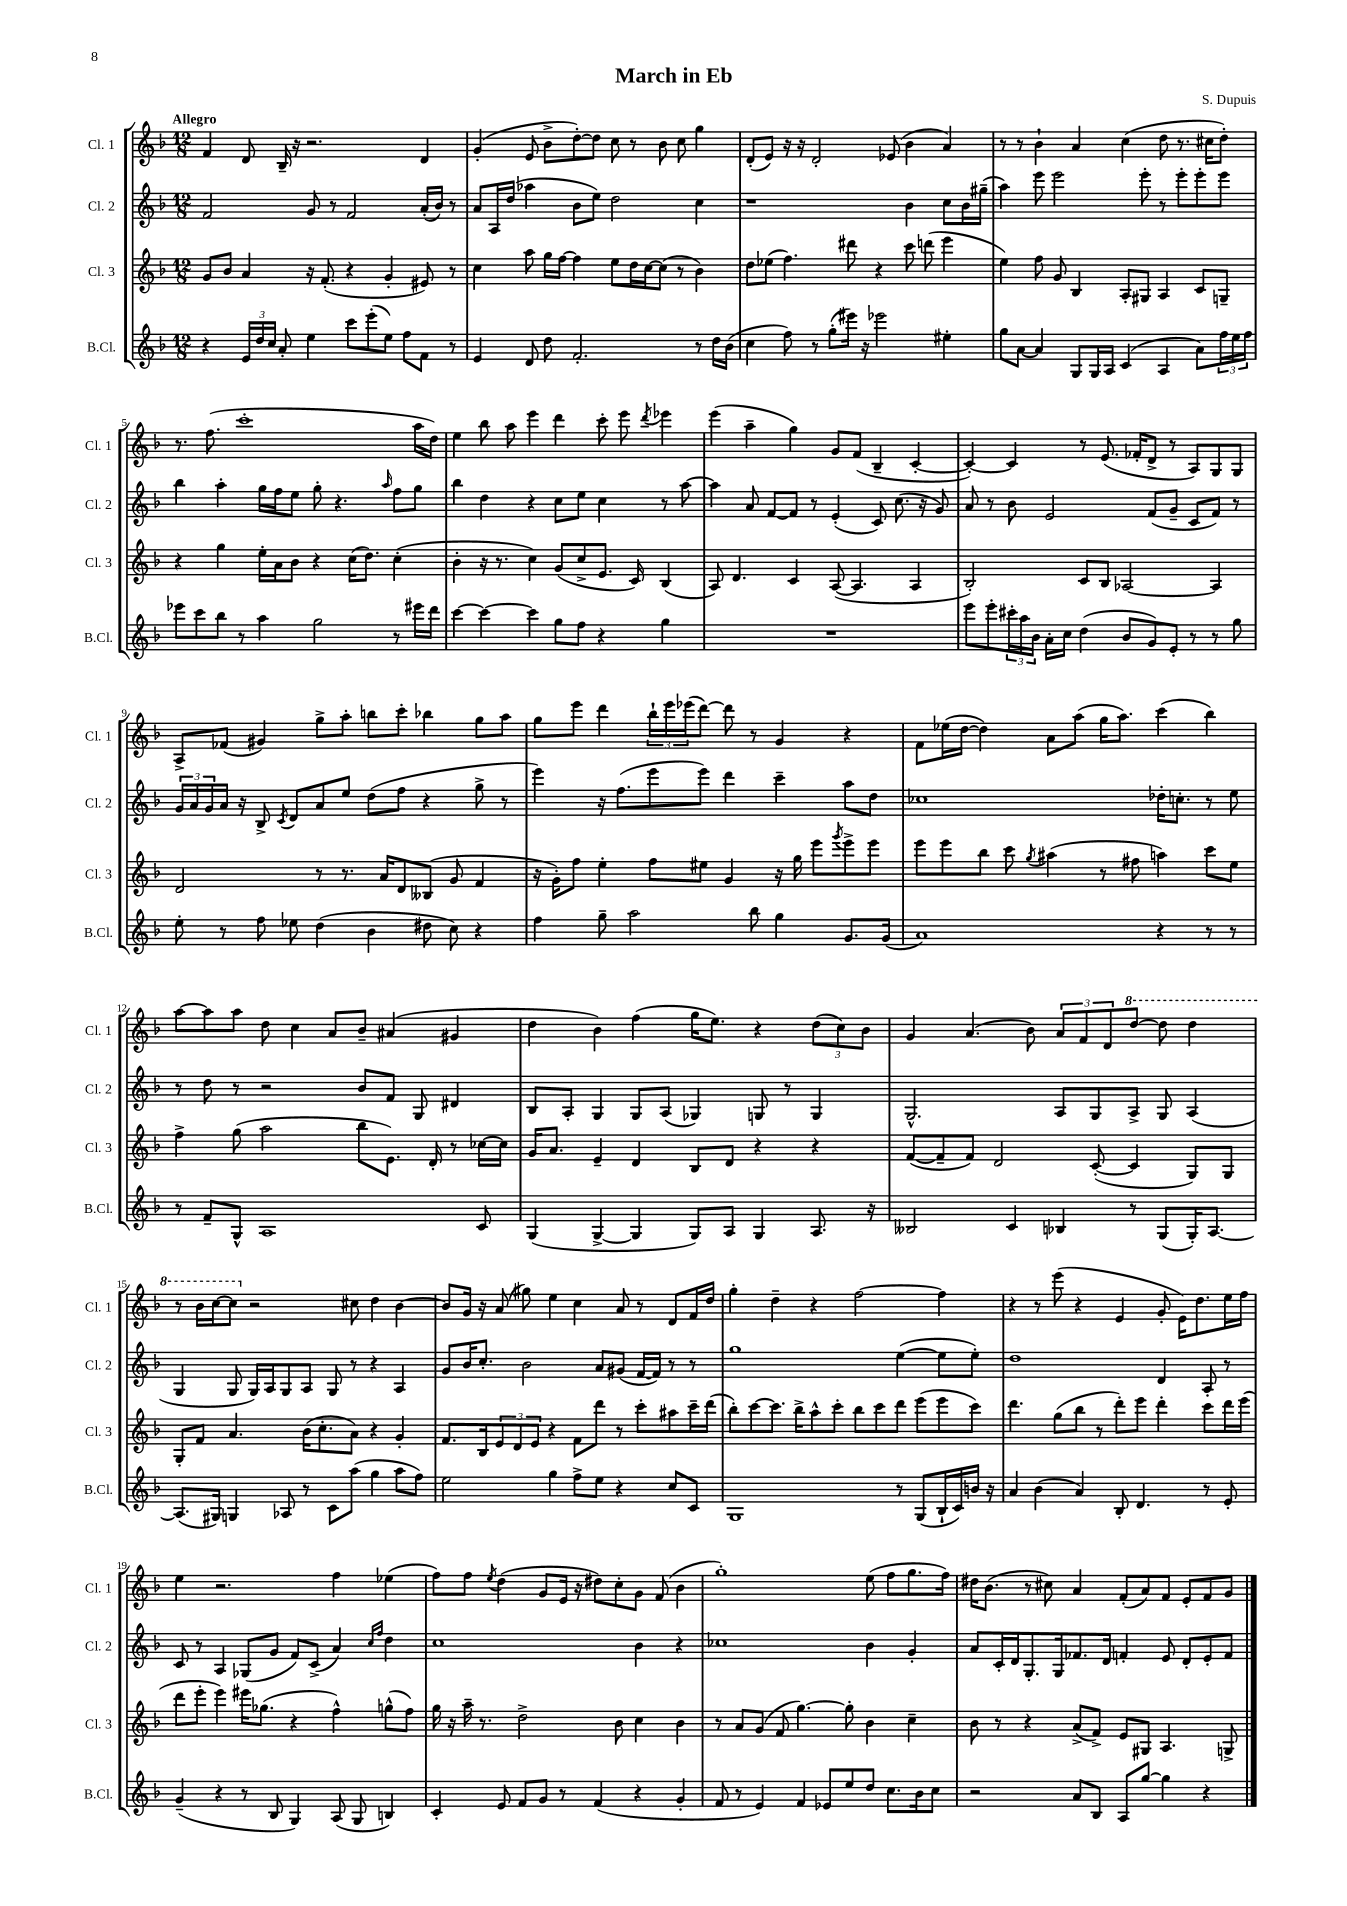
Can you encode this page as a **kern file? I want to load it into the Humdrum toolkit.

**kern	**kern	**kern	**kern
*staff4	*staff3	*staff2	*staff1
*clefG2	*clefG2	*clefG2	*clefG2
*k[b-]	*k[b-]	*k[b-]	*k[b-]
*M12/8	*M12/8	*M12/8	*M12/8
4r	8g/L	2f/	4f/
.	8b-/J	.	.
24e/LL	4a/	.	8d/
24dd/	.	.	.
24cc/JJ	.	.	.
8a'/	.	.	16B-~/
.	.	.	16r
4ee\	16r	8g/	2.r
.	(8.f'/	.	.
.	.	8r	.
8ccc\L	4r	2f/	.
(8eee'\	.	.	.
8ee\J)	4g'/	.	.
8ff\L	.	.	.
8f\J	8e#/)	(16a'/LL	4d/
.	.	16b-/JJ)	.
8r	8r	8r	.
=	=	=	=
4e/	4cc\	8a/L	(4g'/
.	.	16A/L	.
.	.	(16dd/JJ	.
8d/	8aa\	4aa-\	8e/
8dd\	16gg\LL	.	8b-^\L
.	[16ff\JJ	.	.
2.f'/	4ff\]	8b-\L	[8dd'\)
.	.	8ee\J)	8dd\]J
.	8ee\L	2dd\	8cc\
.	16dd\L	.	8r
.	[16cc\J	.	.
.	(8cc\]J	.	8b-\
.	8r	.	8cc\
8r	4b-\)	4cc\	4gg\
16dd\LL	.	.	.
(16b-\JJ	.	.	.
=	=	=	=
4cc\	8dd\L	1r	(8d'/L
.	(8ee-\J	.	8e/J)
8ff\)	4.ff\)	.	16r
.	.	.	16r
8r	.	.	2d'/
(8gg'\L	.	.	.
16eee#\Jk)	8ddd#\	.	.
16r	.	.	.
2eee-\	4r	.	.
.	.	.	(8e-/
.	8ccc\	4b-\	4b-\
.	(8ddd\	.	.
4ee#'\	4eee\	8cc\L	4a/)
.	.	16b-\L	.
.	.	(16gg#~\JJ	.
=	=	=	=
8gg\L	4ee\)	4aa\)	8r
[8a\J	.	.	8r
4a/]	8ff\	8eee\	4b-`\
.	8g/	2eee\	.
8G/L	4B-/	.	4a/
16G/L	.	.	.
16A/JJ	.	.	.
(4c/	8A'/L	.	(4cc\
.	8G#/J	8eee'\	.
4A/	4A/	8r	8dd\
.	.	8eee'\L	8.r
8a\L)	8c/L	8eee'\	.
.	.	.	16cc#\LK
24ff\L	8G~/J	8eee\J	8dd'\J)
24ee\	.	.	.
24ff\JJ	.	.	.
=	=	=	=
8eee-\L	4r	4bb-\	8.r
8ccc\	.	.	.
.	.	.	(8.ff\
8bb-\J	4gg\	4aa'\	.
8r	.	.	1ccc'
4aa\	16ee'\LL	16gg\LL	.
.	16a\J	16ff\J	.
.	8b-\J	8ee\J	.
2gg\	4r	8gg'\	.
.	.	4.r	.
.	(16cc\LK	.	.
.	8.dd\J)	.	.
.	.	16qqaa/	.
8r	(4cc'\	8ff\L	.
16eee#\LL	.	8gg\J	16aa\LL
16ddd\JJ	.	.	16dd\JJ)
=	=	=	=
[4ccc\	4b-'\	4bb-\	4ee\
4ccc\_	16r	4dd\	8bb-\
.	8.r	.	.
.	.	.	8aa\
4ccc\]	4cc\)	4r	4eee\
8gg\L	(8g/L	8cc\L	4ddd\
8ff\J	8cc^/	8ee\J	.
4r	8.e/J	4cc\	8ccc'\
.	.	.	8eee\
.	16c/)	.	.
.	.	.	8qddd/
4gg\	(4B-/	8r	4eee-\
.	.	[8aa\	.
=	=	=	=
1.r	8A/)	4aa\]	(4eee\
.	4.d/	.	.
.	.	8a/	4aa~\
.	.	[8f/L	.
.	4c/	8f/]J	4gg\)
.	.	8r	.
.	([8A/	(4e'/	8g/L
.	4.A/]	.	(8f/J
.	.	8c/)	4B-~/
.	.	(8.cc\	.
.	4A/	.	[4c'/
.	.	16r	.
.	.	8g/)	.
=	=	=	=
8eee\L	2B-'/)	8a/	4c'/_)
8eee'\	.	8r	.
24ccc#'\L	.	8b-\	4c/]
24aa\	.	.	.
24b-\JJ	.	.	.
16a'\LL	.	2e/	.
16cc\JJ	.	.	.
(4dd\	8c/L	.	8r
.	8B-/J	.	(8.e/
8b-/L	[2A-/	.	.
.	.	.	16f-'/LK
8g/)	.	(8f/L	8d^/J
8e'/J	.	8g~/J	8r
8r	.	8c/L	8A/L)
8r	4A-/]	8f/J)	8G/
8gg\	.	8r	8G/J
=	=	=	=
8ee'\	2d/	24g/LL	8A^/L
.	.	24a/	.
.	.	24g/	.
8r	.	16a/JJ	(8f-/J
.	.	16r	.
8ff\	.	8B-^/	4g#/)
.	.	8qc/	.
8ee-\	.	8d/L	.
(4dd\	8r	8a/	8gg^\L
.	8.r	8ee/J	8aa'\J
4b-\	.	(8dd\L	8bb\L
.	16a/LK	.	.
.	8d/	8ff\J	8ccc'\J
8dd#\	(8B--/J	4r	4bb-\
8cc\)	8g/	.	.
4r	4f/	8gg^\	8gg\L
.	.	8r	8aa\J
=	=	=	=
4ff\	16r	4eee\)	8gg\L
.	16g'\LK)	.	.
.	8ff\J	.	8eee\J
8gg~\	4ee'\	16r	4ddd\
.	.	(8.ff\L	.
2aa\	.	.	.
.	8ff\L	8eee\	24bb-`\LL
.	.	.	24eee\
.	.	.	(24eee-\J
.	8ee#\J	8eee\J)	[8ddd\J)
.	4g/	4ddd\	8ddd\]
8bb-\	.	.	8r
4gg\	16r	4ccc~\	4g/
.	16gg\	.	.
.	8eee\L	.	.
.	8qggg/	.	.
8.g/L	8eee^\	8aa\L	4r
.	8eee\J	8dd\J	.
(16g/Jk	.	.	.
=	=	=	=
1a)	8eee\L	1cc-	8f\L
.	8eee\	.	(16ee-\L
.	.	.	[16dd\JJ
.	8bb-\J	.	4dd\])
.	8ccc\	.	.
.	8qgg/	.	.
.	(4aa#\	.	8a\L
.	.	.	(8aa\J
.	8r	.	16gg\LK
.	.	.	8.aa\J)
.	8ff#\	.	.
4r	4aa\)	16dd-'\LK	(4ccc\
.	.	8.cc'\J	.
8r	8ccc\L	8r	4bb-\)
8r	8ee\J	8ee\	.
=	=	=	=
8r	4ff^\	8r	[8aa\L
8f~/L	.	8dd\	8aa\]
8G^^/J	(8gg\	8r	8aa\J
1A	2aa\	2r	8dd\
.	.	.	4cc\
.	.	.	8a/L
.	8bb-\L	8b-/L	8b-~/J
.	8.e\J)	8f/J	(4a#/
.	.	8G/	.
.	16d'/	.	.
.	8r	4d#/	4g#/
8c/	[16cc-\LL	.	.
.	16cc-\]JJ	.	.
=	=	=	=
(4G/	16g/LK	8B-/L	4dd\
.	8.a/J	.	.
.	.	8A'/J	.
[4G^/	4e~/	4G/	4b-\)
4G/]	4d/	8G/L	(4ff\
.	.	(8A/J	.
8G/L)	8B-/L	4G-/)	16gg\LK
.	.	.	8.ee\J)
8A/J	8d/J	.	.
4G/	4r	8G/	4r
.	.	8r	.
8.A/	4r	4G/	(12dd\L
.	.	.	12cc\)
.	.	.	12b-\J
16r	.	.	.
=	=	=	=
2B--/	([8f/L	2.G^^/	4g/
.	8f~/]	.	.
.	8f/J)	.	(4.a/
.	2d/	.	.
4c/	.	.	.
.	.	.	8b-\)
4B-/	.	8A/L	12a/L
.	.	.	12f/
.	([8c'/	8G/	.
.	.	.	12d/
8r	4c/]	8A^/J	[8ddd/J
(8G/L	.	8G/	8ddd\]
16G'/K)	8G/L)	(4A/	4ddd\
[8.A/J	.	.	.
.	8G/J	.	.
=	=	=	=
(8.A/]L	8G'/L	4G/	8r
.	8f/J	.	16bb-\LL
16G#/Jk)	.	.	[16ccc\J
4G/	4.a/	8G/	8ccc\]J
.	.	16G/LL)	2r
.	.	16A/J	.
8A-/	.	8G/	.
8r	(16b-\LK	8A/J	.
.	8.cc'\	.	.
8c\L	.	8G/	.
(8aa\J	8a\J)	8r	8cc#\
4gg\	4r	4r	4dd\
8aa\L	4g'/	4A/	[4b-\
8ff\J)	.	.	.
=	=	=	=
2ee\	8.f/L	8g/L	8b-/]L
.	.	16b-/K	16g/Jk
.	16B-/k	8.cc'/J	16r
.	12e/	.	(8a/
.	12d/	.	.
.	.	2b-\	8gg#\)
.	12e/J	.	.
4gg\	4r	.	4ee\
8ff^\L	8f\L	.	4cc\
8ee\J	8ddd\J	8a/L	.
4r	8r	(8g#/J	8a/
.	8ccc'\L	[16f/LL	8r
.	.	16f/]JJ)	.
8cc/L	8aa#\	8r	8d/L
8c/J	16ccc~\L	8r	16f/L
.	(16ddd\JJ	.	16dd/JJ
=	=	=	=
1G	8bb-'\L)	1gg	4gg'\
.	[8ccc\	.	.
.	8.ccc\]J	.	4dd~\
.	16bb-^\LK	.	.
.	8aa^^\	.	4r
.	8ccc'\J	.	.
.	8bb-\L	.	[2ff\
.	8ccc\	.	.
8r	8ddd\J	([4ee\	.
(8G/L	(8eee\L	.	.
16B-`/L	8eee\	8ee\]L	4ff\]
16c/)	.	.	.
16b/JJ	8ccc\J)	8ee'\J)	.
16r	.	.	.
=	=	=	=
4a/	4.ddd\	1dd	4r
(4b-\	.	.	8r
.	(8gg\L	.	(8eee\
4a/)	8bb-\J	.	4r
.	8r	.	.
8B-'/	8ddd'\L)	.	4e/
4.d/	8eee\J	.	.
.	4ddd'\	4d/	8g'/
.	.	.	16e\LK)
.	.	.	8.dd\
8r	8ccc\L	8A'/	.
8e'/	16ddd\L	8r	16ee\L
.	(16eee\JJ	.	16ff\JJ
=	=	=	=
(4g~/	8ddd\L	8c/	4ee\
.	8eee'\J	8r	.
4r	4eee\)	4A/	2.r
8r	16eee#\LK	(8G-/L	.
.	(8.gg-\J	.	.
8B-/	.	8g/J	.
4G/)	4r	8f/L)	.
.	.	(8c^/J	.
(8A/	4ff^^\)	4a/)	4ff\
8G/	.	.	.
.	.	16qqcc/LL	.
.	.	16qqff/JJ	.
4B/)	(8gg^^\L	4dd\	(4ee-\
.	8ff\J)	.	.
=	=	=	=
4c'/	16gg\	1cc	8ff\L)
.	16r	.	.
.	16aa~\	.	8ff\J
.	8.r	.	.
.	.	.	8qee/
8e/	.	.	(4dd\
8f/L	2dd^\	.	.
8g/J	.	.	8g/L
8r	.	.	16e/Jk
.	.	.	16r
(4f/	.	.	8dd#\L)
.	8b-\	.	8cc'\
4r	4cc\	4b-\	8g\J
.	.	.	(8f/
4g'/	4b-\	4r	4b-\
=	=	=	=
8f/	8r	1cc-	1gg')
8r	8a/L	.	.
4e/)	(8g/J	.	.
.	8f/	.	.
4f/	[4.gg\)	.	.
8e-/L	.	.	.
8ee/	8gg'\]	.	.
8dd/J	4b-\	4b-\	(8ee\
8.cc\L	.	.	8ff\L
.	4cc~\	4g'/	8.gg\
16b-\k	.	.	.
8cc\J	.	.	.
.	.	.	16ff\Jk)
=	=	=	=
2r	8b-\	8a/L	16dd#\LK
.	.	.	(8.b-\J
.	8r	16c'/L	.
.	.	16d/J	.
.	4r	8.G'/	8r
.	.	.	8cc#\)
.	.	16G/k	.
8a/L	(8a^/L	8.f-/	4a/
8B-/J	8f^/J)	.	.
.	.	16d/Jk	.
8A/L	8e/L	4f'/	(8f'/L
[8gg/J	8G#/J	.	8a/)
4gg\]	4.A/	8e/	8f/J
.	.	8d'/L	8e'/L
4r	.	8e'/	8f/
.	8G^/	8f/J	8g/J
==	==	==	==
*-	*-	*-	*-
